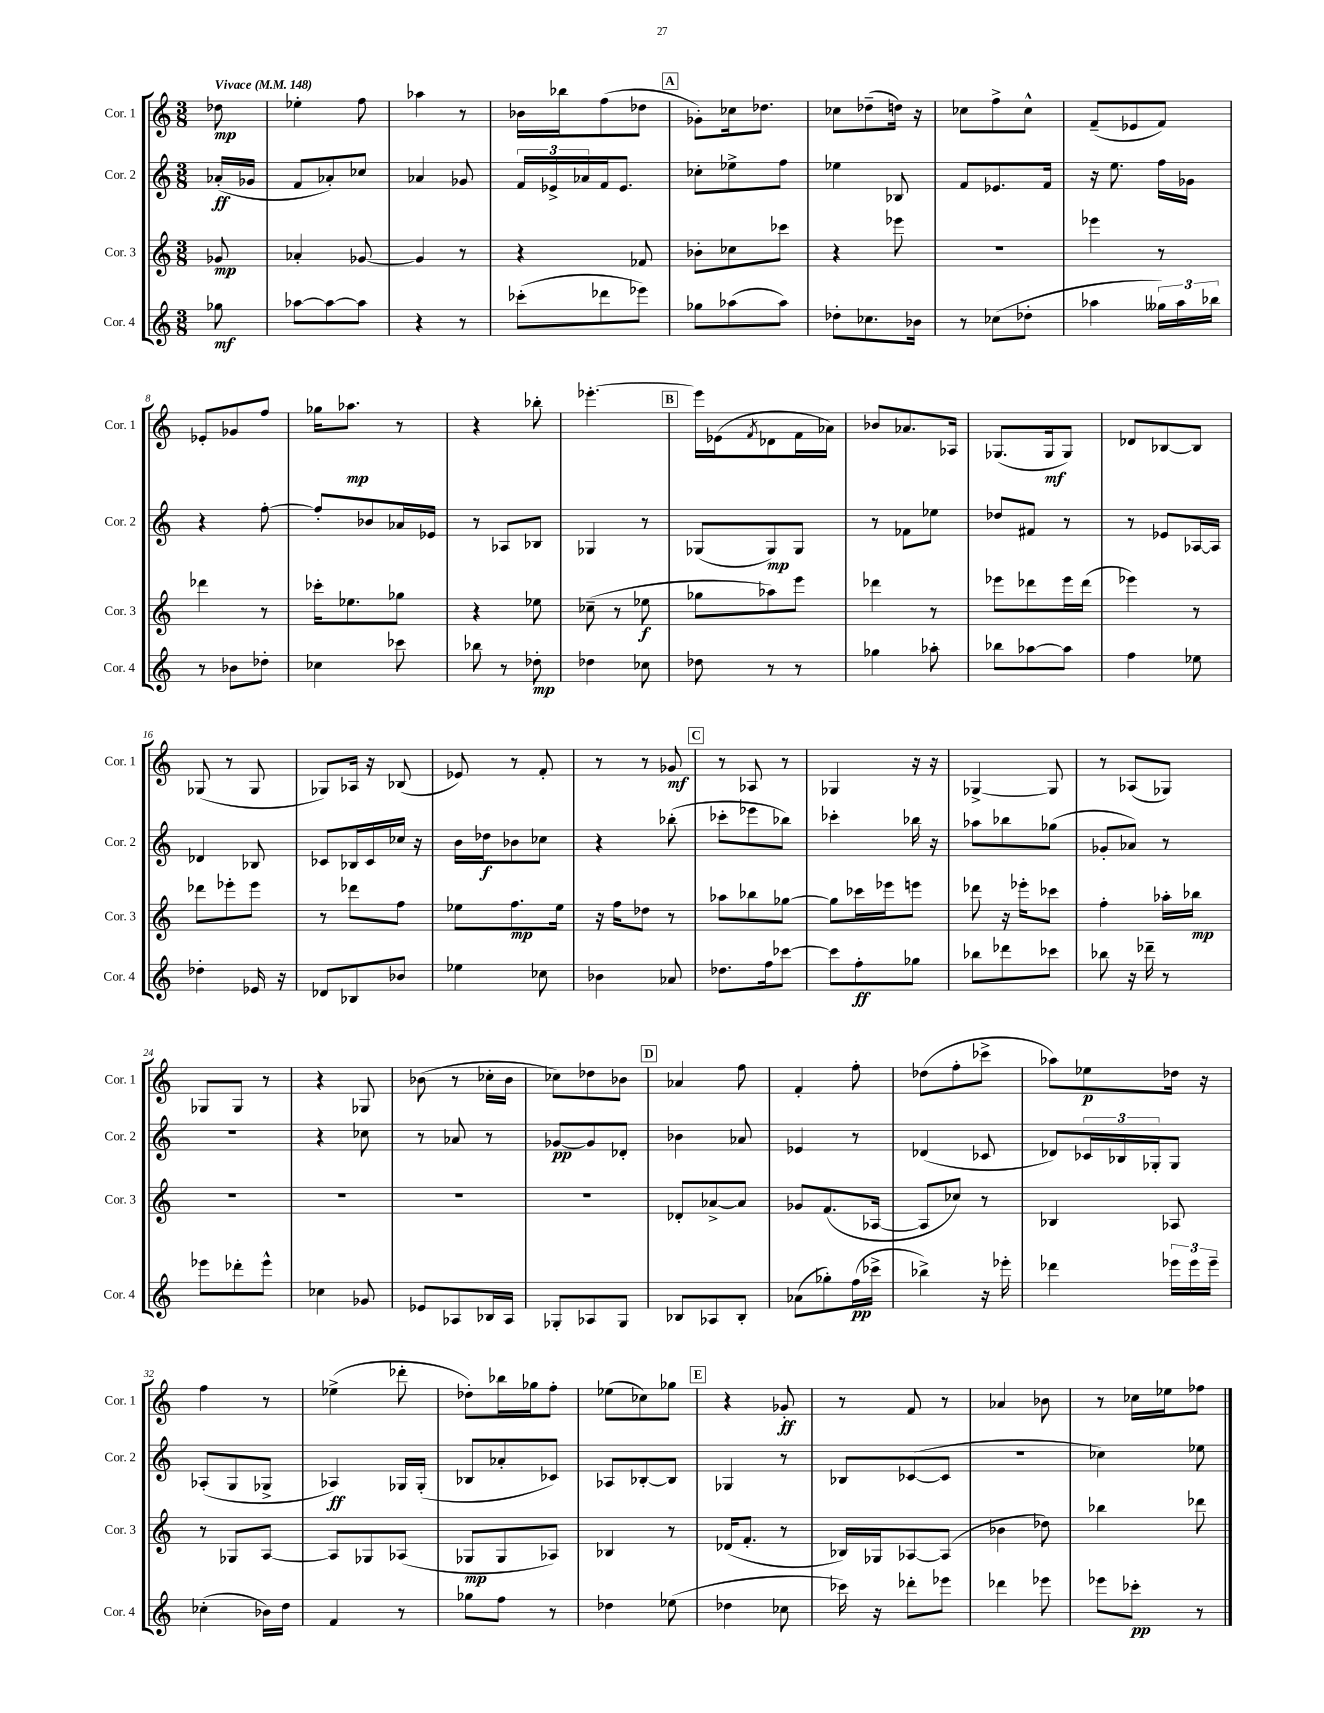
<<
\new StaffGroup <<
\new Staff = "s0" \with { instrumentName = "Cor. 1" shortInstrumentName = "Cor. 1" } {
    \clef treble \key c \major \numericTimeSignature \time 3/8 \partial 8 \tempo "Vivace" 4 = 148
    des''8\mp |
    ees''4-. f''8 |
    aes''4 r8 |
    bes'16 bes''16 f''8( des''8 |
    \mark \markup { \box "A" } ges'8-.) ces''16 des''8. |
    ces''8 des''8--( d''16) r16 |
    ces''8 f''8-> ces''8-^ |
    f'8--( ees'8 f'8) |
    ees'8-. ges'8 f''8 |
    ges''16 aes''8.\mp r8 |
    r4 bes''8-. |
    ees'''4.~-. |
    \mark \markup { \box "B" } ees'''16 ees'16( \acciaccatura { f'8 } des'8 f'16 aes'16) |
    bes'8 aes'8. aes16 |
    ges8.( ges16\mf ges8) |
    des'8 bes8~ bes8 |
    ges8( r8 ges8 |
    ges8) aes16 r16 bes8( |
    ees'8) r8 f'8-. |
    r8 r8 ges'8\mf |
    \mark \markup { \box "C" } r8 aes8 r8 |
    ges4 r16 r16 |
    ges4~-> ges8 |
    r8 aes8( ges8) |
    ges8 ges8 r8 |
    r4 ges8 |
    bes'8( r8 ces''16-. bes'16 |
    ces''8) des''8 bes'8 |
    \mark \markup { \box "D" } aes'4 f''8 |
    f'4-. f''8-. |
    des''8( f''8-. ces'''8-> |
    aes''8) ees''8\p des''16 r16 |
    f''4 r8 |
    ees''4->( des'''8-. |
    des''8-.) bes''16 ges''16 f''8-. |
    ees''8( ces''8) ges''8 |
    \mark \markup { \box "E" } r4 ges'8-.\ff |
    r8 f'8 r8 |
    aes'4 bes'8 |
    r8 ces''16 ees''16 fes''8 \bar "|." |
}
\new Staff = "s1" \with { instrumentName = "Cor. 2" shortInstrumentName = "Cor. 2" } {
    \clef treble \key c \major \numericTimeSignature \time 3/8 \partial 8
    aes'16-.\ff( ges'16 |
    f'8 aes'8-.) ces''8 |
    aes'4 ges'8 |
    \tuplet 3/2 { f'16 ees'16-> aes'16 } f'16 ees'8. |
    \mark \markup { \box "A" } ces''8-. ees''8-> f''8 |
    ees''4 bes8 |
    f'8 ees'8. f'16 |
    r16 e''8. f''16 ges'16 |
    r4 f''8~-. |
    f''8-. bes'8 aes'16 ees'16 |
    r8 aes8 bes8 |
    ges4 r8 |
    \mark \markup { \box "B" } ges8( ges8\mp) ges8 |
    r8 fes'8 ees''8 |
    des''8 fis'8 r8 |
    r8 ees'8 aes16~ aes16 |
    des'4 bes8 |
    ces'8 bes16 ces'16 ces''16 r16 |
    b'16 des''16\f bes'8 ces''8 |
    r4 bes''8-.( |
    \mark \markup { \box "C" } ces'''8-. ees'''8 bes''8) |
    ces'''4-. bes''16 r16 |
    aes''8 bes''8 ges''8( |
    ges'8-. aes'8) r8 |
    R4. |
    r4 ces''8 |
    r8 aes'8 r8 |
    ges'8~\pp ges'8 des'8-. |
    \mark \markup { \box "D" } bes'4 aes'8 |
    ees'4 r8 |
    des'4( ces'8 |
    des'8) \tuplet 3/2 { ces'16 bes16 ges16-. } ges8 |
    aes8-.( g8 ges8-> |
    aes4\ff) ges16 ges16-.( |
    bes8 aes'8-. ces'8) |
    aes8 bes8~-. bes8 |
    \mark \markup { \box "E" } ges4 r8 |
    bes8 ces'8~( ces'8 |
    R4. |
    ces''4) ees''8 \bar "|." |
}
\new Staff = "s2" \with { instrumentName = "Cor. 3" shortInstrumentName = "Cor. 3" } {
    \clef treble \key c \major \numericTimeSignature \time 3/8 \partial 8
    ges'8\mp |
    aes'4-. ges'8~ |
    ges'4 r8 |
    r4 fes'8 |
    \mark \markup { \box "A" } bes'8-. ces''8 ces'''8 |
    r4 ees'''8 |
    r4. |
    ees'''4 r8 |
    des'''4 r8 |
    ces'''16-. ees''8. ges''8 |
    r4 ees''8 |
    ces''8--( r8 ees''8\f |
    \mark \markup { \box "B" } ges''8 aes''8) e'''8 |
    des'''4 r8 |
    ees'''8 des'''8 ees'''16 des'''16( |
    ees'''4) r8 |
    des'''8 ees'''8-. ees'''8 |
    r8 des'''8 f''8 |
    ees''8 f''8.\mp ees''16 |
    r16 f''16 des''8 r8 |
    \mark \markup { \box "C" } aes''8 bes''8 ges''8~ |
    ges''8 ces'''16 ees'''16 e'''8 |
    des'''8 r16 ees'''16-. ces'''8 |
    f''4-. aes''16-. bes''16\mp |
    R4. |
    R4. |
    R4. |
    R4. |
    \mark \markup { \box "D" } des'8-. aes'8~-> aes'8 |
    ges'8 f'8.( aes16~ |
    aes8 ces''8) r8 |
    bes4 aes8 |
    r8 ges8 a8~ |
    a8 ges8 aes8( |
    ges8\mp ges8 aes8) |
    bes4 r8 |
    \mark \markup { \box "E" } des'16( f'8.-. r8 |
    bes16) ges16 aes8~ aes8( |
    bes'4 des''8) |
    bes''4 des'''8 \bar "|." |
}
\new Staff = "s3" \with { instrumentName = "Cor. 4" shortInstrumentName = "Cor. 4" } {
    \clef treble \key c \major \numericTimeSignature \time 3/8 \partial 8
    ges''8\mf |
    aes''8~ aes''8~ aes''8 |
    r4 r8 |
    ces'''8-.( des'''8 ees'''8) |
    \mark \markup { \box "A" } ges''8 aes''8( aes''8) |
    des''8-. ces''8. bes'16 |
    r8 ces''8( des''8-. |
    aes''4 \tuplet 3/2 { geses''16) aes''16 bes''16 } |
    r8 bes'8 des''8-. |
    ces''4 ces'''8 |
    bes''8 r8 des''8-.\mp |
    des''4 ces''8 |
    \mark \markup { \box "B" } des''8 r8 r8 |
    ges''4 aes''8-. |
    bes''8 aes''8~ aes''8 |
    f''4 ees''8 |
    des''4-. ees'16 r16 |
    des'8 bes8 bes'8 |
    ees''4 ces''8 |
    bes'4 aes'8 |
    \mark \markup { \box "C" } des''8. f''16 ces'''8~ |
    ces'''8 f''8-.\ff ges''8 |
    bes''8 des'''8 ces'''8 |
    bes''8 r16 des'''16-- r8 |
    ees'''8 des'''8-. ees'''8-^ |
    ces''4 ges'8 |
    ees'8 aes8 bes16 aes16 |
    ges8-. aes8 ges8 |
    \mark \markup { \box "D" } bes8 aes8 bes8-. |
    aes'8( ges''8-.) f''16\pp( ces'''16-> |
    bes''4->) r16 ees'''16-. |
    des'''4 \tuplet 3/2 { ees'''16 ees'''16 ees'''16-- } |
    ces''4-.( bes'16) d''16 |
    f'4 r8 |
    ges''8 f''8 r8 |
    des''4 ees''8( |
    \mark \markup { \box "E" } des''4 ces''8 |
    ces'''16) r16 des'''8-. ees'''8 |
    des'''4 ees'''8 |
    ees'''8 ces'''8-.\pp r8 \bar "|." |
}
>>
>>
